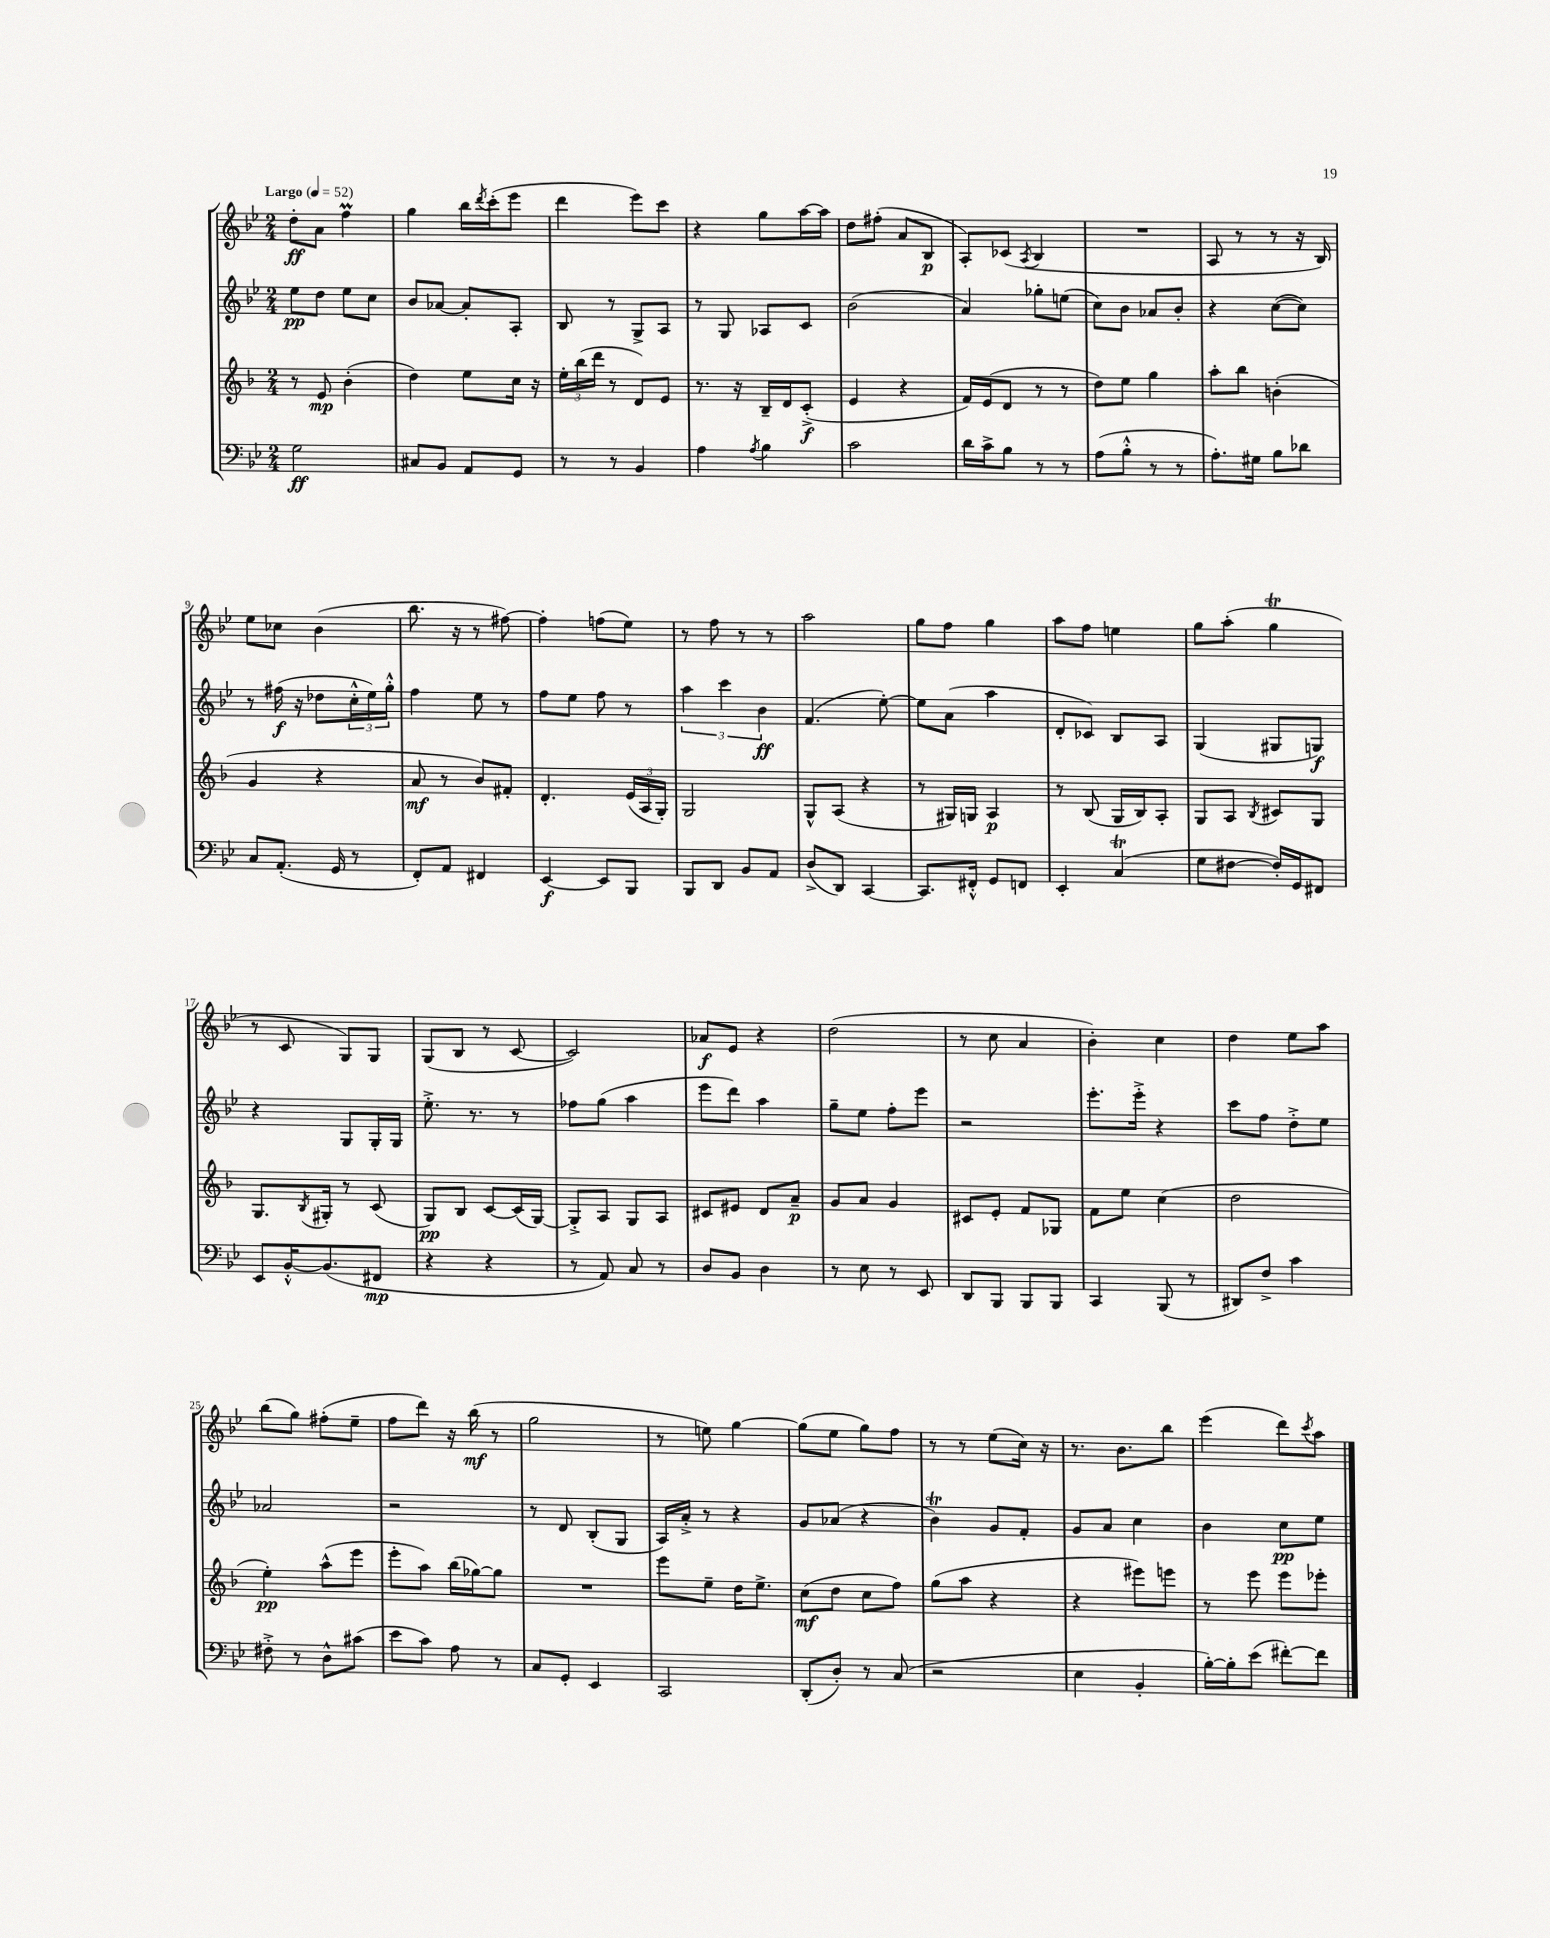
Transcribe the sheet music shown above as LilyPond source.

<<
\new StaffGroup <<
\new Staff = "s0" {
    \clef treble \key bes \major \numericTimeSignature \time 2/4 \tempo "Largo" 4 = 52
    d''8-.\ff a'8 f''4\prall |
    g''4 bes''16 \acciaccatura { d'''8 } c'''16-.( ees'''8 |
    d'''4 ees'''8) c'''8 |
    r4 g''8 a''16~ a''16 |
    d''8 fis''8-.( a'8 bes8\p |
    a8-.) ces'8( \acciaccatura { a8 } bes4 |
    R2 |
    a8 r8 r8 r16 bes16) |
    ees''8 ces''8 bes'4( |
    bes''8. r16 r8 fis''8~) |
    fis''4-. f''8( ees''8) |
    r8 f''8 r8 r8 |
    a''2 |
    g''8 f''8 g''4 |
    a''8 f''8 e''4 |
    g''8 a''8-.( g''4\trill |
    r8 c'8 g8) g8 |
    g8( bes8 r8 c'8~ |
    c'2) |
    aes'8\f ees'8 r4 |
    d''2( |
    r8 c''8 a'4 |
    bes'4-.) c''4 |
    d''4 ees''8 a''8 |
    bes''8( g''8) fis''8-.( ees''8-- |
    f''8 d'''8) r16 bes''16\mf( r8 |
    g''2 |
    r8 e''8) g''4~ |
    g''8( ees''8 g''8) f''8 |
    r8 r8 ees''8( c''16) r16 |
    r8. bes'8. bes''8 |
    ees'''4( d'''8) \acciaccatura { c'''8 } a''8 \bar "|." |
}
\new Staff = "s1" {
    \clef treble \key bes \major \numericTimeSignature \time 2/4
    ees''8\pp d''8 ees''8 c''8 |
    bes'8 aes'8~ aes'8-. a8-. |
    bes8 r8 g8-> a8 |
    r8 g8 aes8 c'8 |
    bes'2( |
    a'4) ges''8-. e''8( |
    c''8) bes'8 aes'8 bes'8-. |
    r4 c''8~( c''8) |
    r8 fis''16\f( r16 des''8 \tuplet 3/2 { c''16-.-^ ees''16) g''16-.-^ } |
    f''4 ees''8 r8 |
    f''8 ees''8 f''8 r8 |
    \tuplet 3/2 { a''4 c'''4 bes'4\ff } |
    f'4.( ees''8~-.) |
    ees''8 a'8( a''4 |
    d'8-. ces'8) bes8 a8 |
    g4( gis8 g8\f) |
    r4 g8 g16-. g16 |
    ees''8.-.-> r8. r8 |
    fes''8 g''8( a''4 |
    ees'''8 d'''8) a''4 |
    g''8-- ees''8 f''8-. ees'''8 |
    r2 |
    ees'''8.-. ees'''16-.-> r4 |
    c'''8 f''8 d''8-.-> ees''8 |
    aes'2 |
    r2 |
    r8 d'8 bes8-.( g8 |
    a16) a'16-.-> r8 r4 |
    g'8 aes'8( r4 |
    bes'4\trill) g'8 f'8-. |
    g'8 a'8 c''4 |
    bes'4 c''8\pp ees''8 \bar "|." |
}
\new Staff = "s2" {
    \clef treble \key f \major \numericTimeSignature \time 2/4
    r8 e'8\mp bes'4-.( |
    d''4) e''8 c''16 r16 |
    \tuplet 3/2 { e''16-. bes''16( d'''16 } r8 d'8) e'8 |
    r8. r16 bes16-- d'16 c'8-.->\f( |
    e'4 r4 |
    f'16) e'16( d'8 r8 r8 |
    d''8) e''8 g''4 |
    a''8-. bes''8 b'4-.( |
    g'4 r4 |
    a'8\mf r8 bes'8) fis'8-. |
    d'4.-. \tuplet 3/2 { e'16( a16 g16-.) } |
    g2 |
    g8-^ a8( r4 |
    r8 gis16) g16 a4\p |
    r8 bes8( g16 bes16) a8-. |
    g8 a8 \acciaccatura { bes8 } cis'8 g8 |
    g8. \acciaccatura { bes8 } gis16-. r8 c'8( |
    g8\pp) bes8 c'8~ c'16( g16~) |
    g8-.-> a8 g8 a8 |
    cis'8 eis'8 d'8 a'8--\p |
    g'8 a'8 g'4 |
    cis'8 e'8-. f'8 ges8 |
    f'8 e''8 c''4( |
    d''2 |
    e''4-.\pp) a''8-^( e'''8 |
    e'''8-. a''8) bes''16( ges''16~) ges''8 |
    R2 |
    e'''8 e''8-- d''16 e''8.-> |
    c''8\mf( d''8 c''8 f''8) |
    g''8( a''8 r4 |
    r4 eis'''8) e'''8 |
    r8 e'''8 e'''8 ees'''8-. \bar "|." |
}
\new Staff = "s3" {
    \clef bass \key bes \major \numericTimeSignature \time 2/4
    g2\ff |
    cis8 bes,8 a,8 g,8 |
    r8 r8 bes,4 |
    a4 \acciaccatura { a8 } bes4 |
    c'2 |
    d'16 c'16-> bes8 r8 r8 |
    a8( bes8-.-^ r8 r8 |
    a8.-.) gis16 bes8 des'8 |
    c8 a,8.-.( g,16 r8 |
    f,8-.) a,8 fis,4 |
    ees,4~\f ees,8 bes,,8 |
    bes,,8 d,8 bes,8 a,8 |
    d8->( d,8) c,4~ |
    c,8. fis,16-.-^ g,8 f,8 |
    ees,4-. c4\trill( |
    g8 fis8~ fis16-.) g,16 fis,8 |
    ees,8 bes,16~-.-^ bes,8.( fis,8\mp |
    r4 r4 |
    r8 a,8) c8 r8 |
    d8 bes,8 d4 |
    r8 ees8 r8 ees,8 |
    d,8 bes,,8 bes,,8 bes,,8 |
    c,4 bes,,8( r8 |
    dis,8) f8-> c'4 |
    fis8-.-> r8 d8-^ cis'8( |
    ees'8 c'8) a8 r8 |
    c8 g,8-. ees,4 |
    c,2 |
    d,8-.( d8-.) r8 c8( |
    r2 |
    ees4 bes,4-. |
    bes16~-.) bes16-. ees'8( fis'8~-.) fis'8 \bar "|." |
}
>>
>>
